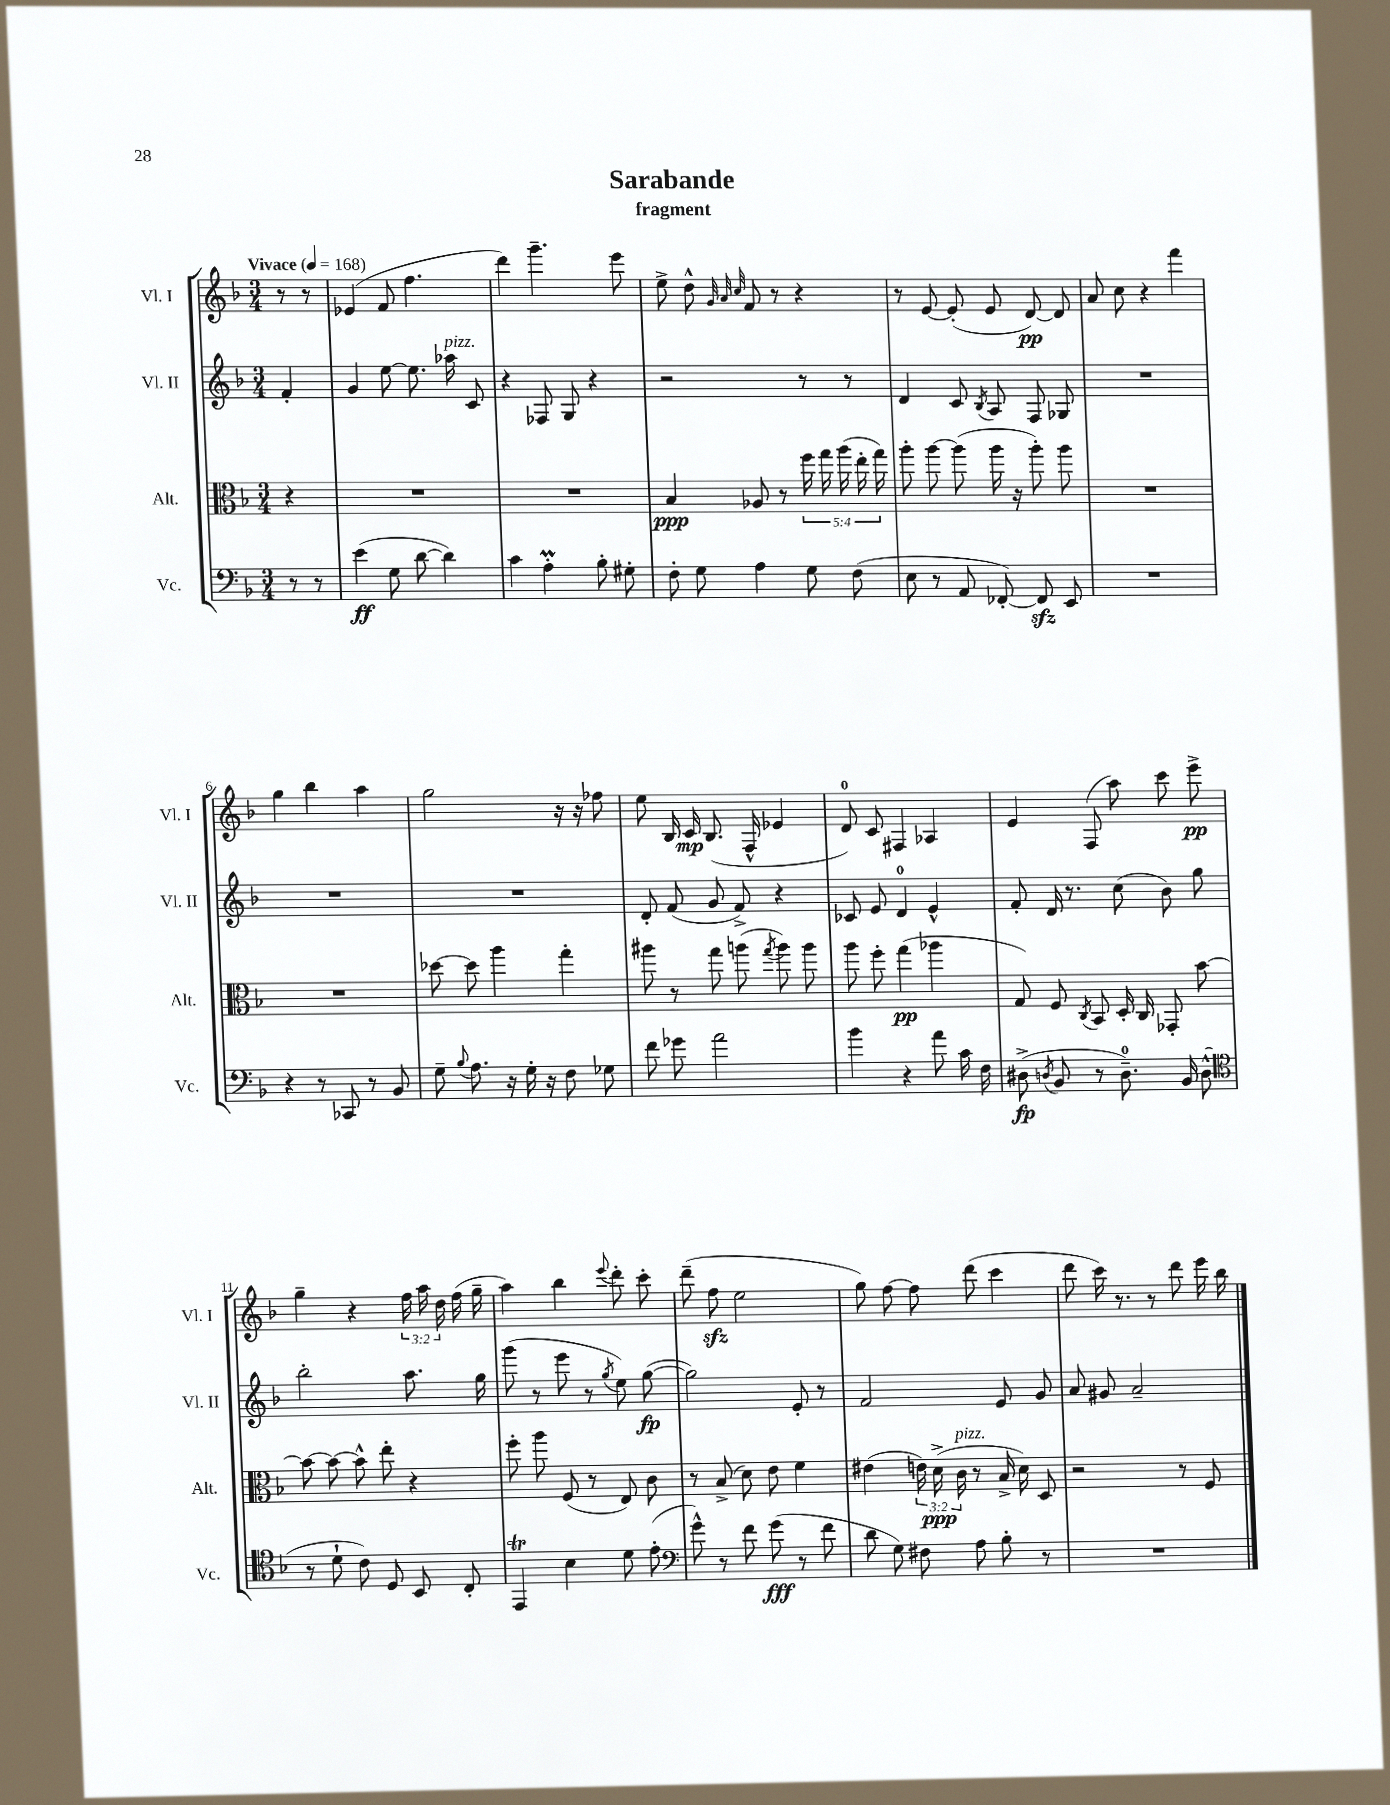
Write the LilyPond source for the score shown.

\header { title = "Sarabande" subtitle = "fragment" }
<<
\new StaffGroup <<
\new Staff = "s0" \with { instrumentName = "Vl. I" shortInstrumentName = "Vl. I" } {
    \clef treble \key f \major \numericTimeSignature \time 3/4 \override Staff.TupletNumber.text = #tuplet-number::calc-fraction-text \partial 4 \tempo "Vivace" 4 = 168
    \autoBeamOff r8 r8 |
    ees'4( f'8 f''4. |
    d'''4) g'''4.-- e'''8 |
    e''8-> d''8-^ \grace { g'32 a'32 c''32 } f'8 r8 r4 |
    r8 e'8~ e'8-.( e'8 d'8~\pp) d'8 |
    a'8 c''8 r4 f'''4 |
    g''4 bes''4 a''4 |
    g''2 r16 r16 fes''8 |
    e''8 bes16 c'16\mp bes8.( f16-^ ees'4 |
    d'8-0) c'8 fis4 aes4 |
    e'4 f8( a''8) c'''8 e'''8->\pp |
    g''4-- r4 \tuplet 3/2 { f''16 a''16 d''16 } f''16( g''16-- |
    a''4) bes''4 \appoggiatura { e'''8 } d'''8-. c'''8-. |
    d'''8--( f''8\sfz e''2 |
    g''8) f''8~ f''8 d'''8( c'''4 |
    d'''8 c'''16) r8. r8 d'''8 e'''16 bes''16 \bar "|." |
}
\new Staff = "s1" \with { instrumentName = "Vl. II" shortInstrumentName = "Vl. II" } {
    \clef treble \key f \major \numericTimeSignature \time 3/4 \partial 4
    \autoBeamOff f'4-. |
    g'4 e''8~ e''8. aes''16^\markup { \italic "pizz." } c'8 |
    r4 fes8 g8 r4 |
    r2 r8 r8 |
    d'4 c'8 \acciaccatura { bes8 } a8 f8 ges8 |
    R2. |
    R2. |
    R2. |
    d'8-. f'8( g'8 f'8->) r4 |
    ces'8 e'8 d'4-0 e'4-^ |
    f'8-. d'16 r8. c''8( bes'8) g''8 |
    bes''2-. a''8. g''16 |
    g'''8( r8 e'''8 r8 \acciaccatura { g''8 } e''8) g''8~\fp( |
    g''2) e'8-. r8 |
    f'2 e'8 g'8 |
    a'8 gis'8 a'2-- \bar "|." |
}
\new Staff = "s2" \with { instrumentName = "Alt." shortInstrumentName = "Alt." } {
    \clef alto \key f \major \numericTimeSignature \time 3/4 \override Staff.TupletNumber.text = #tuplet-number::calc-fraction-text \partial 4
    \autoBeamOff r4 |
    R2. |
    R2. |
    bes4\ppp aes8 r8 \tuplet 5/4 { f''16 g''16 a''16( e''16-. g''16) } |
    a''8-. a''8~ a''8( a''16 r16 a''8-.) a''8 |
    R2. |
    R2. |
    des''8~ des''8 a''4 g''4-. |
    ais''8 r8 g''8 a''8( \acciaccatura { g''8 } a''8) a''8 |
    a''8 f''8-. g''4\pp( aes''4 |
    g8) f8 \acciaccatura { c8 } bes,8 d16-. c16 ges,8-. bes'8~ |
    bes'8~ bes'8~ bes'8-^ e''8-. r4 |
    f''8-. a''8 f8( r8 e8) c'8 |
    r8 bes8->( d'8) e'8 f'4 |
    eis'4( \tuplet 3/2 { e'16) d'16->\ppp( c'16^\markup { \italic "pizz." } } r8 bes16-> d'16) d8 |
    r2 r8 f8 \bar "|." |
}
\new Staff = "s3" \with { instrumentName = "Vc." shortInstrumentName = "Vc." } {
    \clef bass \key f \major \numericTimeSignature \time 3/4 \partial 4
    \autoBeamOff r8 r8 |
    e'4\ff( g8 d'8~ d'4) |
    c'4 a4-.\prall bes8-. gis8-. |
    f8-. g8 a4 g8 f8( |
    e8 r8 a,8 fes,8~-.) fes,8\sfz e,8 |
    R2. |
    r4 r8 ces,8 r8 bes,8 |
    g8-- \appoggiatura { bes8 } a8. r16 g16-. r16 f8 ges8 |
    f'8 ges'8 a'2 |
    bes'4 r4 a'8 c'16 f16 |
    dis8->\fp( \acciaccatura { d8 } bes,8 r8 d8.-0--) bes,16 d8-^( |
    \clef tenor r8 d'8-! c'8) d8 bes,8 c8-. |
    e,4\trill bes4 d'8 e'8-.( |
    \clef bass g'8-^) r8 f'8 g'8\fff( r8 f'8 |
    d'8 g8) fis8 a8 bes8-. r8 |
    R2. \bar "|." |
}
>>
>>
